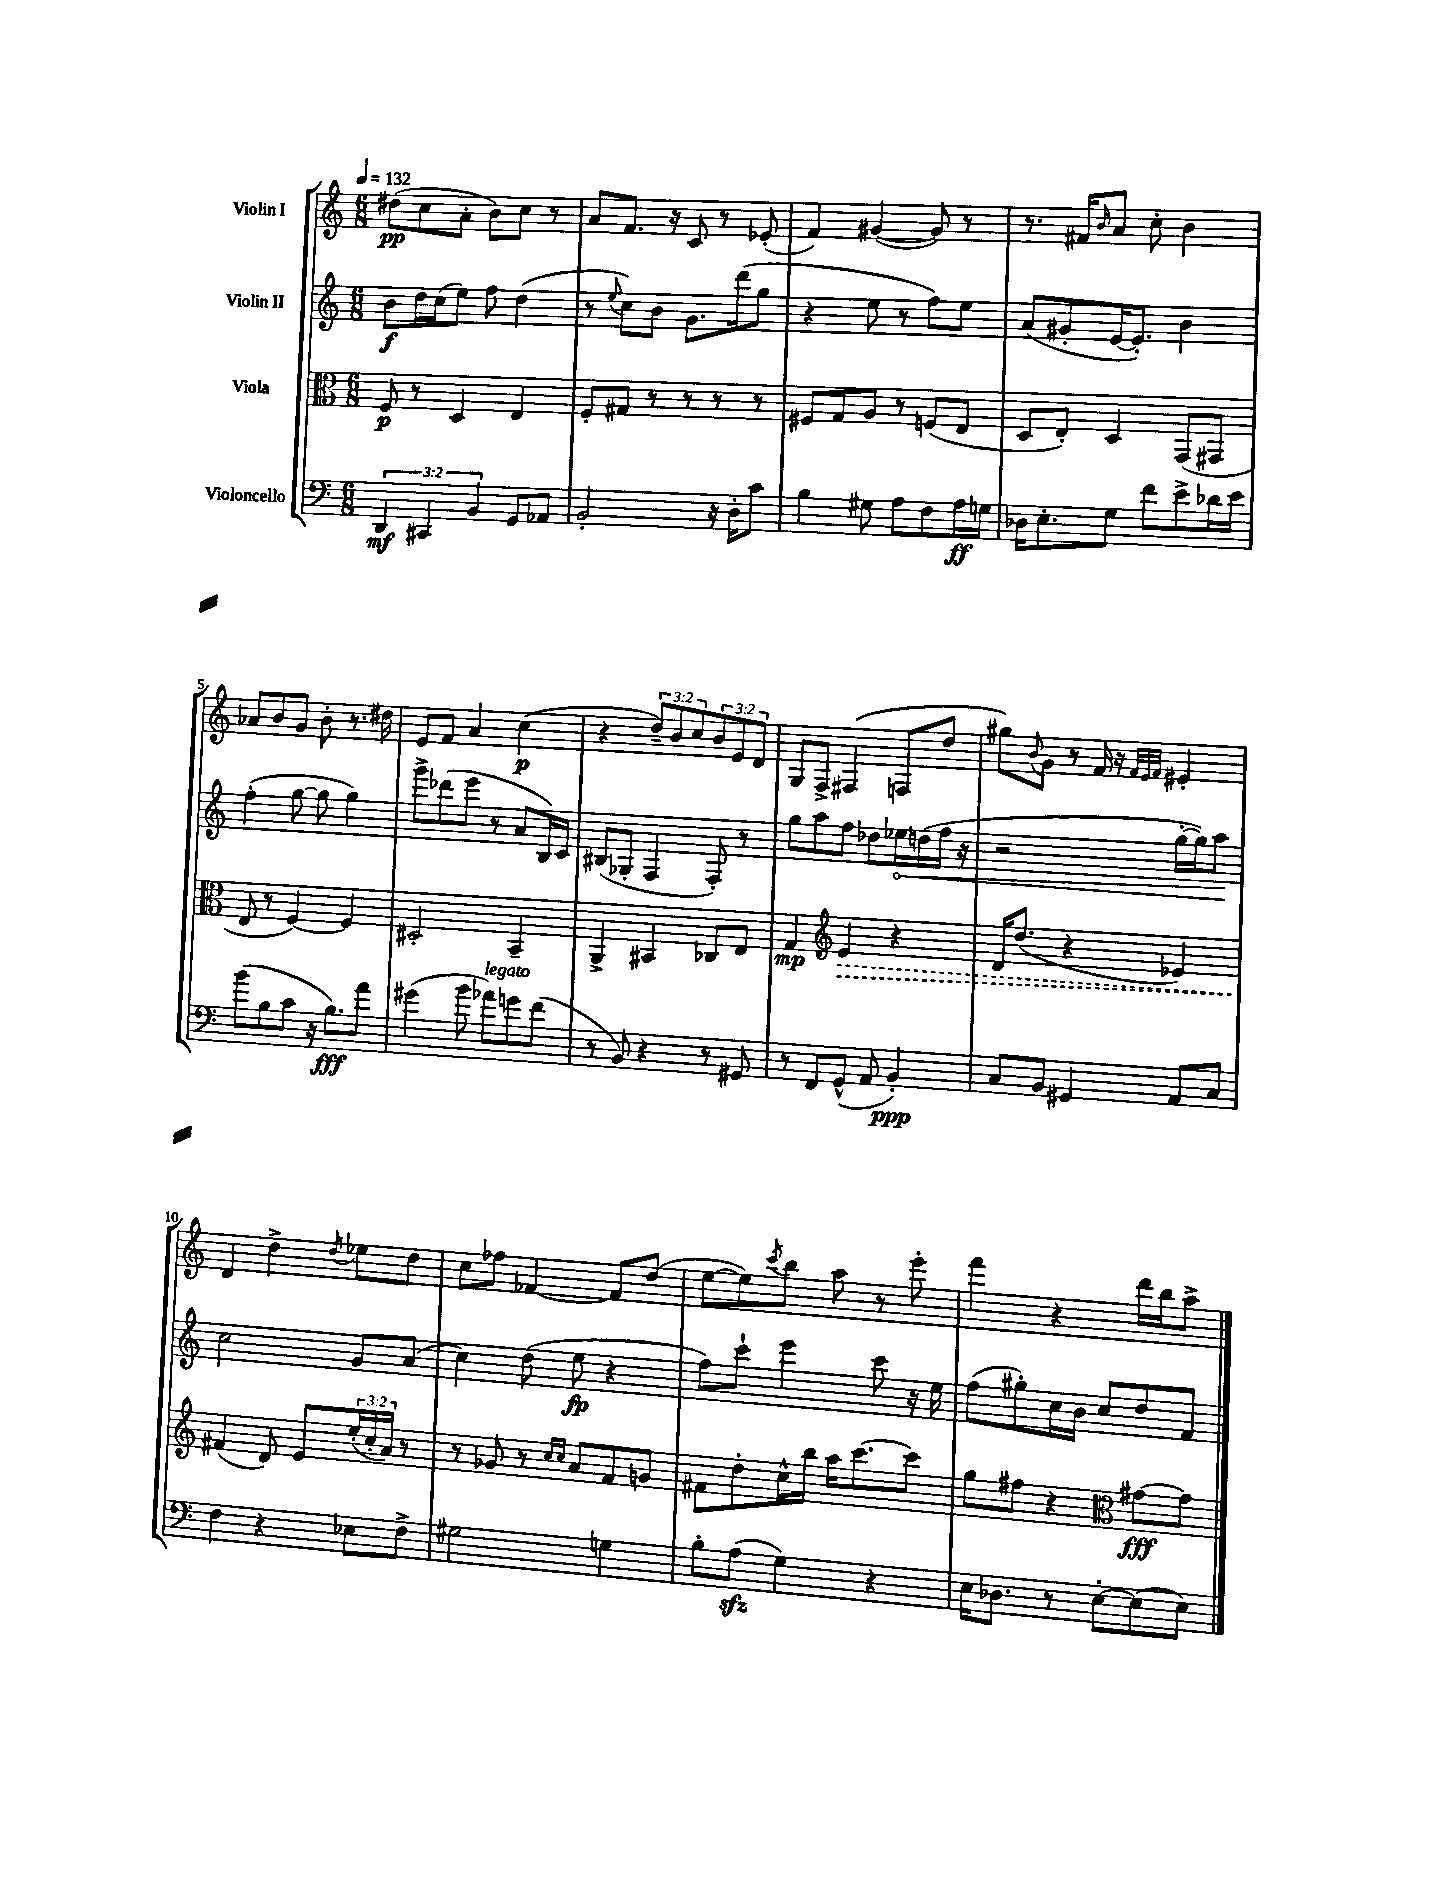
<<
\new StaffGroup <<
\new Staff = "s0" \with { instrumentName = "Violin I" } {
    \clef treble \key c \major \numericTimeSignature \time 6/8 \override Staff.TupletNumber.text = #tuplet-number::calc-fraction-text \tempo 4 = 132
    dis''8\pp( c''8 a'8-. b'8) c''8 r8 |
    a'8 f'8. r16 c'8 r8 ees'8-.( |
    f'4) gis'4~( gis'8) r8 |
    r8. fis'16 \grace { b'16 } a'8 c''8-. b'4 |
    aes'8 b'8 g'8 b'8-. r8. dis''16 |
    e'8 f'8 a'4 c''4\p( |
    r4 \tuplet 3/2 { d''8--) b'8 c''8 } \tuplet 3/2 { b'8 e'8 d'8 } |
    g8 f8-> fis4( f8 d''8 |
    gis''8) \appoggiatura { b'8 } g'8 r8 f'16 r16 \grace { f'32 e'32 f'32 } eis'4-. |
    d'4 d''4-> \acciaccatura { d''8 } ees''8 d''8 |
    c''8 fes''8 fes'4~ fes'8 d''8( |
    e''8~ e''8) \acciaccatura { c'''8 } b''8 a''8 r8 e'''8-. |
    f'''4 r4 d'''16 b''16 a''8-> \bar "|." |
}
\new Staff = "s1" \with { instrumentName = "Violin II" } {
    \clef treble \key c \major \numericTimeSignature \time 6/8
    b'8\f d''16 c''16( e''8) f''8 d''4( |
    r8 \appoggiatura { e''8 } c''8) b'8 g'8. d'''16( g''8 |
    r4 e''8 r8 f''8) e''8 |
    a'8( gis'8-. e'16~ e'8.-.) b'4 |
    f''4-.( g''8~ g''8 g''4) |
    g'''8-> des'''8( e'''8 r8 a'8 b16) c'16 |
    bis8( ges8-. f4 f8-.) r8 |
    g''8 a''8 f''8 des''8 \once \override Hairpin.circled-tip = ##t ees''16\< d''16( f''16 r16 |
    r2 g''16~-. g''16) a''8\! |
    c''2 g'8 a'8( |
    c''4) d''8( e''8\fp r4 |
    f''8) c'''8-! e'''4 c'''8 r16 e''16 |
    f''8( gis''8-.) c''16 b'16 c''8 d''8 f'8 \bar "|." |
}
\new Staff = "s2" \with { instrumentName = "Viola" } {
    \clef alto \key c \major \numericTimeSignature \time 6/8 \override Staff.TupletNumber.text = #tuplet-number::calc-fraction-text
    f8\p r8 d4 e4 |
    f8-. gis8 r8 r8 r8 r8 |
    fis8 g8 a8 r8 f8( e8 |
    d8 e8-.) d4 g,8( gis,8 |
    e8 r8 f4~) f4 |
    dis2-. b,4-- |
    a,4-> bis,4 ces8 e8 |
    g4\mp \clef treble \once \override Hairpin.style = #'dashed-line e'4\> r4 |
    d'16 d''8.( r4 ees'4) |
    fis'4\!( d'8) e'8 \tuplet 3/2 { e''16-.( c''16-. a'16) } r8 |
    r8 ges'8 r8 \grace { c''16 c''16 } a'8 f'8 g'8 |
    fis'8 d''8-. c''16-^ b''16 a''16 c'''8.~ c'''8 |
    g''8 fis''8 r4 \clef alto gis'8~\fff gis'8 \bar "|." |
}
\new Staff = "s3" \with { instrumentName = "Violoncello" } {
    \clef bass \key c \major \numericTimeSignature \time 6/8 \override Staff.TupletNumber.text = #tuplet-number::calc-fraction-text
    \tuplet 3/2 { d,4\mf cis,4 b,4 } g,8 aes,8 |
    b,2-. r16 d16-. c'8 |
    b4 gis8 a8 f8 a16\ff g16 |
    des16 e8.-. g8 f'8 e'8-> des'16 e'16 |
    b'8( b8 c'8 r16 b8.\fff) a'8 |
    gis'4( b'8 aes'8^\markup { \italic "legato" }) g'8 f'8( |
    r8 b,8) r4 r8 gis,8 |
    r8 f,8 g,8-^( a,8 b,4-.\ppp) |
    c8 b,8 gis,4 a,8 c8 |
    f4 r4 ees8 f8-> |
    gis2 g4 |
    b8-. a8\sfz( g4) r4 |
    e16 des8. r8 e8~-. e8( e8) \bar "|." |
}
>>
>>
